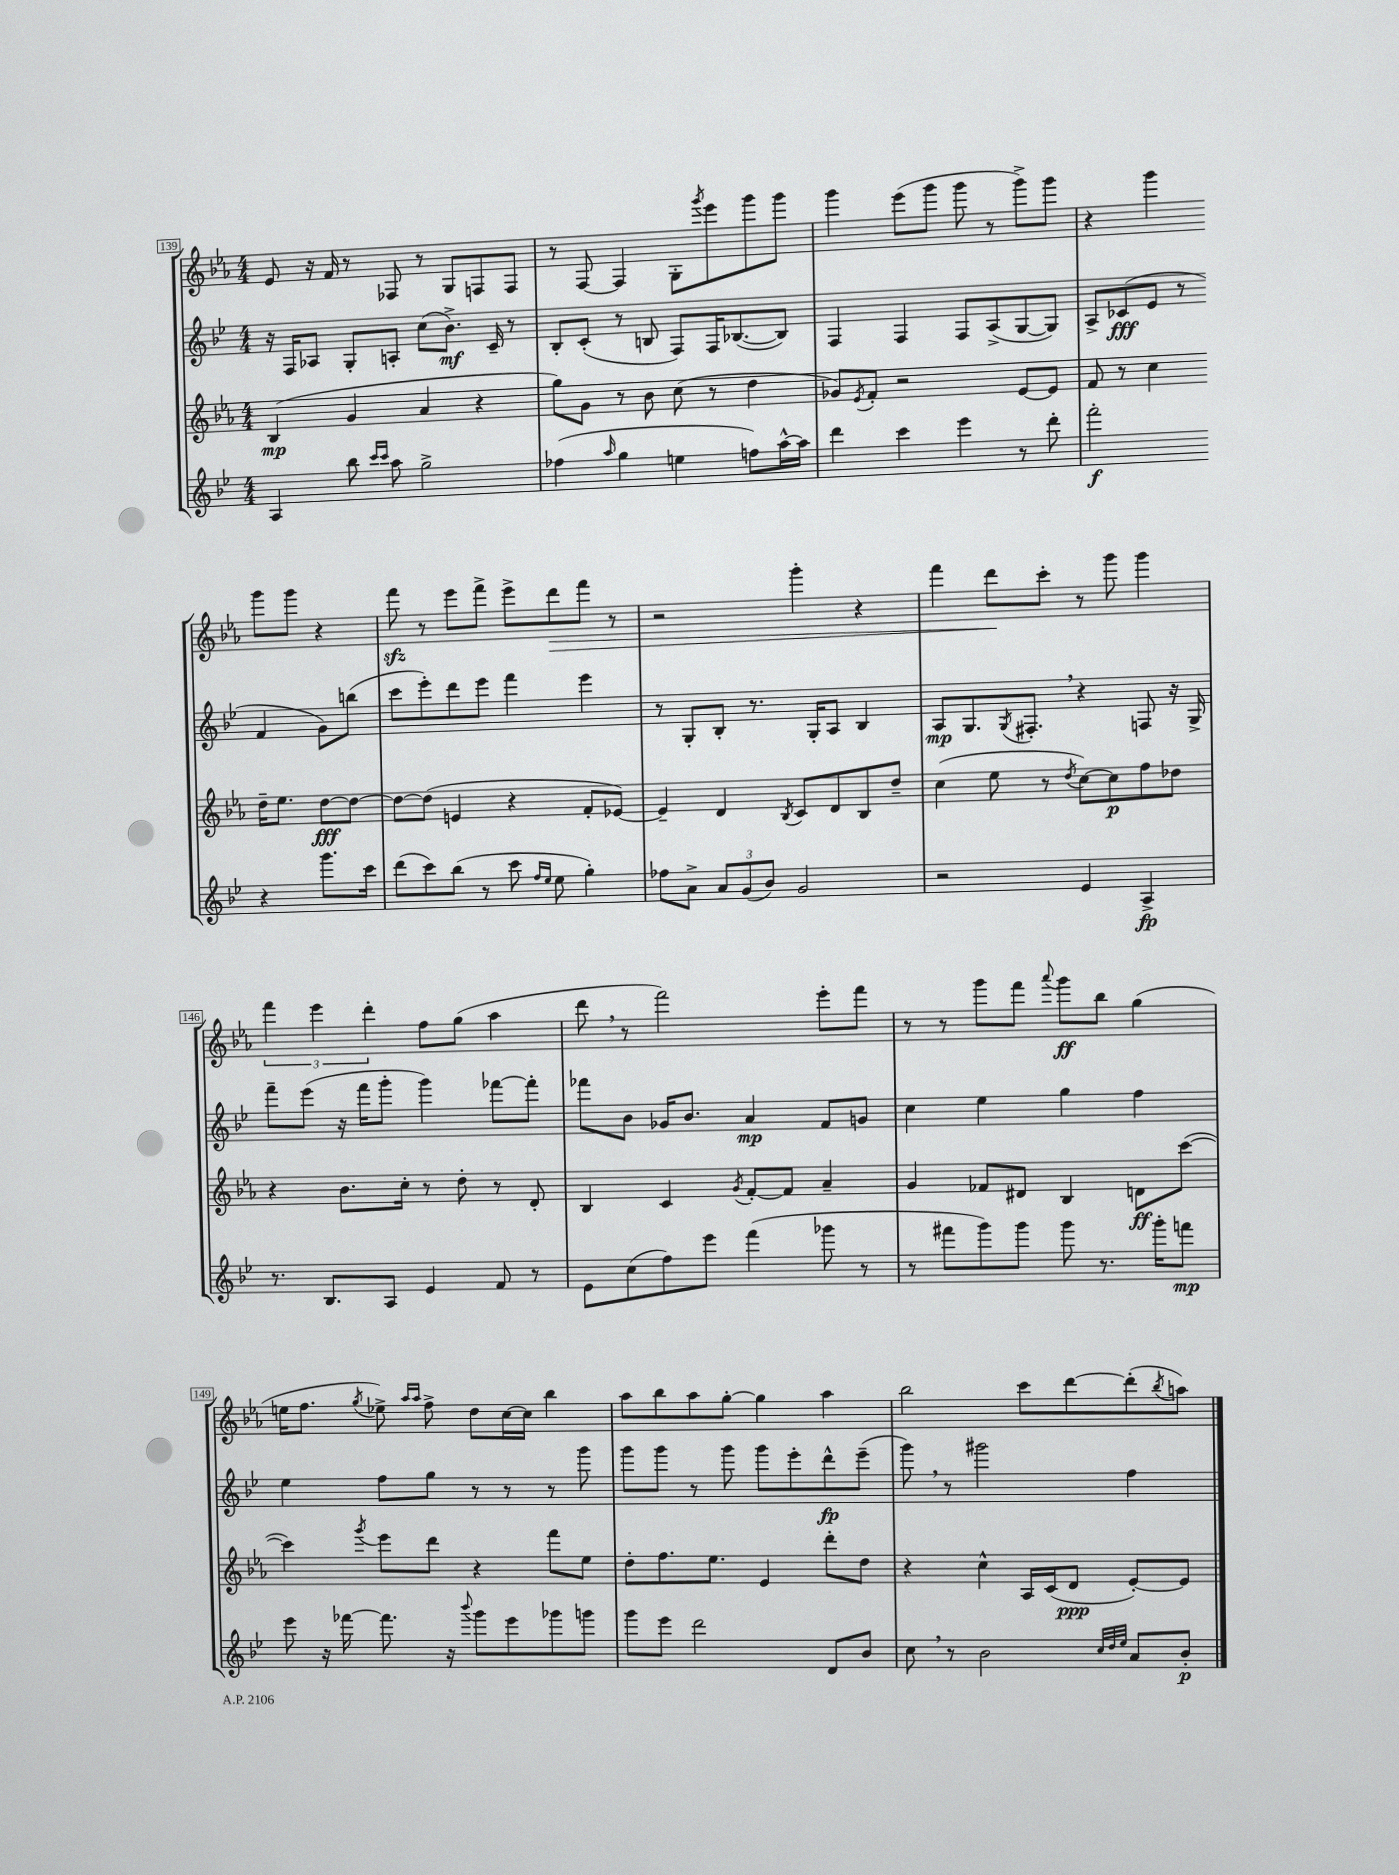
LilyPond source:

<<
\new StaffGroup <<
\new Staff = "s0" {
    \clef treble \key ees \major \numericTimeSignature \time 4/4
    ees'8 r16 f'16 r8 fes8 r8 g8 f8 f8 |
    r8 f8~ f4 g8-. \acciaccatura { g'''8 } ees'''8 g'''8 g'''8 |
    g'''4 ees'''8( g'''8 g'''8 r8 g'''8->) g'''8 |
    r4 g'''4 g'''8 g'''8 r4 |
    f'''8\sfz r8 ees'''8 f'''8-> ees'''8-> d'''8\> f'''8 r8 |
    r2 g'''4-. r4 |
    f'''4 d'''8\! c'''8-. r8 g'''8 g'''4 |
    \tuplet 3/2 { f'''4 ees'''4 d'''4-. } f''8 g''8( aes''4 |
    d'''8 \breathe r8 f'''2) ees'''8-. f'''8 |
    r8 r8 g'''8 f'''8 \appoggiatura { aes'''8 } g'''8\ff bes''8 g''4( |
    e''16 f''8. \acciaccatura { g''8 } ees''8->) \grace { aes''16 aes''16 } f''8-> d''8 c''16~ c''16 bes''4 |
    aes''8 bes''8 aes''8 g''8~-. g''4 aes''4 |
    bes''2 c'''8 d'''8~ d'''8-.( \acciaccatura { bes''8 } a''8) \bar "|." |
}
\new Staff = "s1" {
    \clef treble \key bes \major \numericTimeSignature \time 4/4
    r16 f16 aes8 g8-. a8-. c''8( bes'8.->\mf) c'16-- r8 |
    bes8-. c'8-.( r8 b8 f8) f16 bes8.~( bes8) |
    f4 f4 f8 a8->( g8~ g8) |
    a8-> ces'8\fff( ees'8 r8 f'4 g'8) b''8( |
    c'''8 ees'''8-.) d'''8 ees'''8 f'''4 ees'''4 |
    r8 g8-. bes8-. r8. g16-. a8 bes4 |
    a8\mp g8. \acciaccatura { g8 } fis8.-. \breathe r4 f8 r16 g16-> |
    f'''8-- ees'''8( r16 f'''16 g'''8-. g'''4) fes'''8~ fes'''8-. |
    fes'''8 bes'8 ges'16 bes'8. a'4\mp f'8 g'8 |
    c''4 ees''4 g''4 f''4 |
    ees''4 f''8 g''8 r8 r8 r8 g'''8 |
    g'''8 g'''8 r8 g'''8 g'''8 ees'''8-. d'''8-^\fp ees'''8--( |
    g'''8) \breathe r8 gis'''2 f''4 \bar "|." |
}
\new Staff = "s2" {
    \clef treble \key ees \major \numericTimeSignature \time 4/4
    bes4\mp( g'4 aes'4 r4 |
    g''8) g'8 r8 bes'8 c''8( r8 d''4 |
    ges'8) \acciaccatura { ees'8 } f'8-. r2 ees'8~ ees'8 |
    f'8 r8 c''4 d''16-- ees''8. d''8~\fff d''8~ |
    d''8~ d''8( e'4 r4 f'8-. ees'8~) |
    ees'4-- d'4 \acciaccatura { bes8 } c'8 d'8 bes8 d''8-- |
    c''4( ees''8 r8 \acciaccatura { d''8 } c''8~) c''8\p f''8 des''8 |
    r4 bes'8. c''16-. r8 d''8-. r8 d'8-. |
    bes4 c'4 \acciaccatura { g'8 } f'8~-. f'8 aes'4-- |
    g'4 fes'8 dis'8 bes4 d'8\ff c'''8~( |
    c'''4) \acciaccatura { g'''8 } ees'''8 d'''8 r4 f'''8 ees''8 |
    d''8-. f''8. ees''8. ees'4 d'''8-. d''8 |
    r4 c''4-^ aes16 c'16( d'8\ppp ees'8~-.) ees'8 \bar "|." |
}
\new Staff = "s3" {
    \clef treble \key bes \major \numericTimeSignature \time 4/4
    a4 bes''8 \grace { c'''16 c'''16 } a''8 g''2-> |
    fes''4( \grace { a''16 } g''4 e''4 f''8) a''16~-^ a''16 |
    d'''4 c'''4 ees'''4 r8 d'''8-. |
    f'''2-.\f r4 g'''8. c'''16 |
    d'''8( c'''8) bes''8( r8 c'''8 \grace { f''16 ees''16 } ees''8 g''4-.) |
    fes''8 a'8-> \tuplet 3/2 { a'8 g'8( bes'8) } g'2 |
    r2 ees'4 a4->\fp |
    r8. bes8. a8 ees'4 f'8 r8 |
    ees'8 c''8( f''8) ees'''8 f'''4( ges'''8 r8 |
    r8 fis'''8 g'''8) g'''8 g'''8 r8. g'''16-. f'''8\mp |
    ees'''8 r16 fes'''16~ fes'''8. r16 \appoggiatura { bes'''8 } g'''8 ees'''8 ges'''8 g'''8 |
    g'''8 ees'''8 d'''2 d'8 bes'8 |
    c''8 \breathe r8 bes'2 \grace { c''32 d''32 ees''32 } a'8 bes'8-.\p \bar "|." |
}
>>
>>
\layout { \context { \Score currentBarNumber = #139 \override BarNumber.stencil = #(make-stencil-boxer 0.1 0.3 ly:text-interface::print) } }
